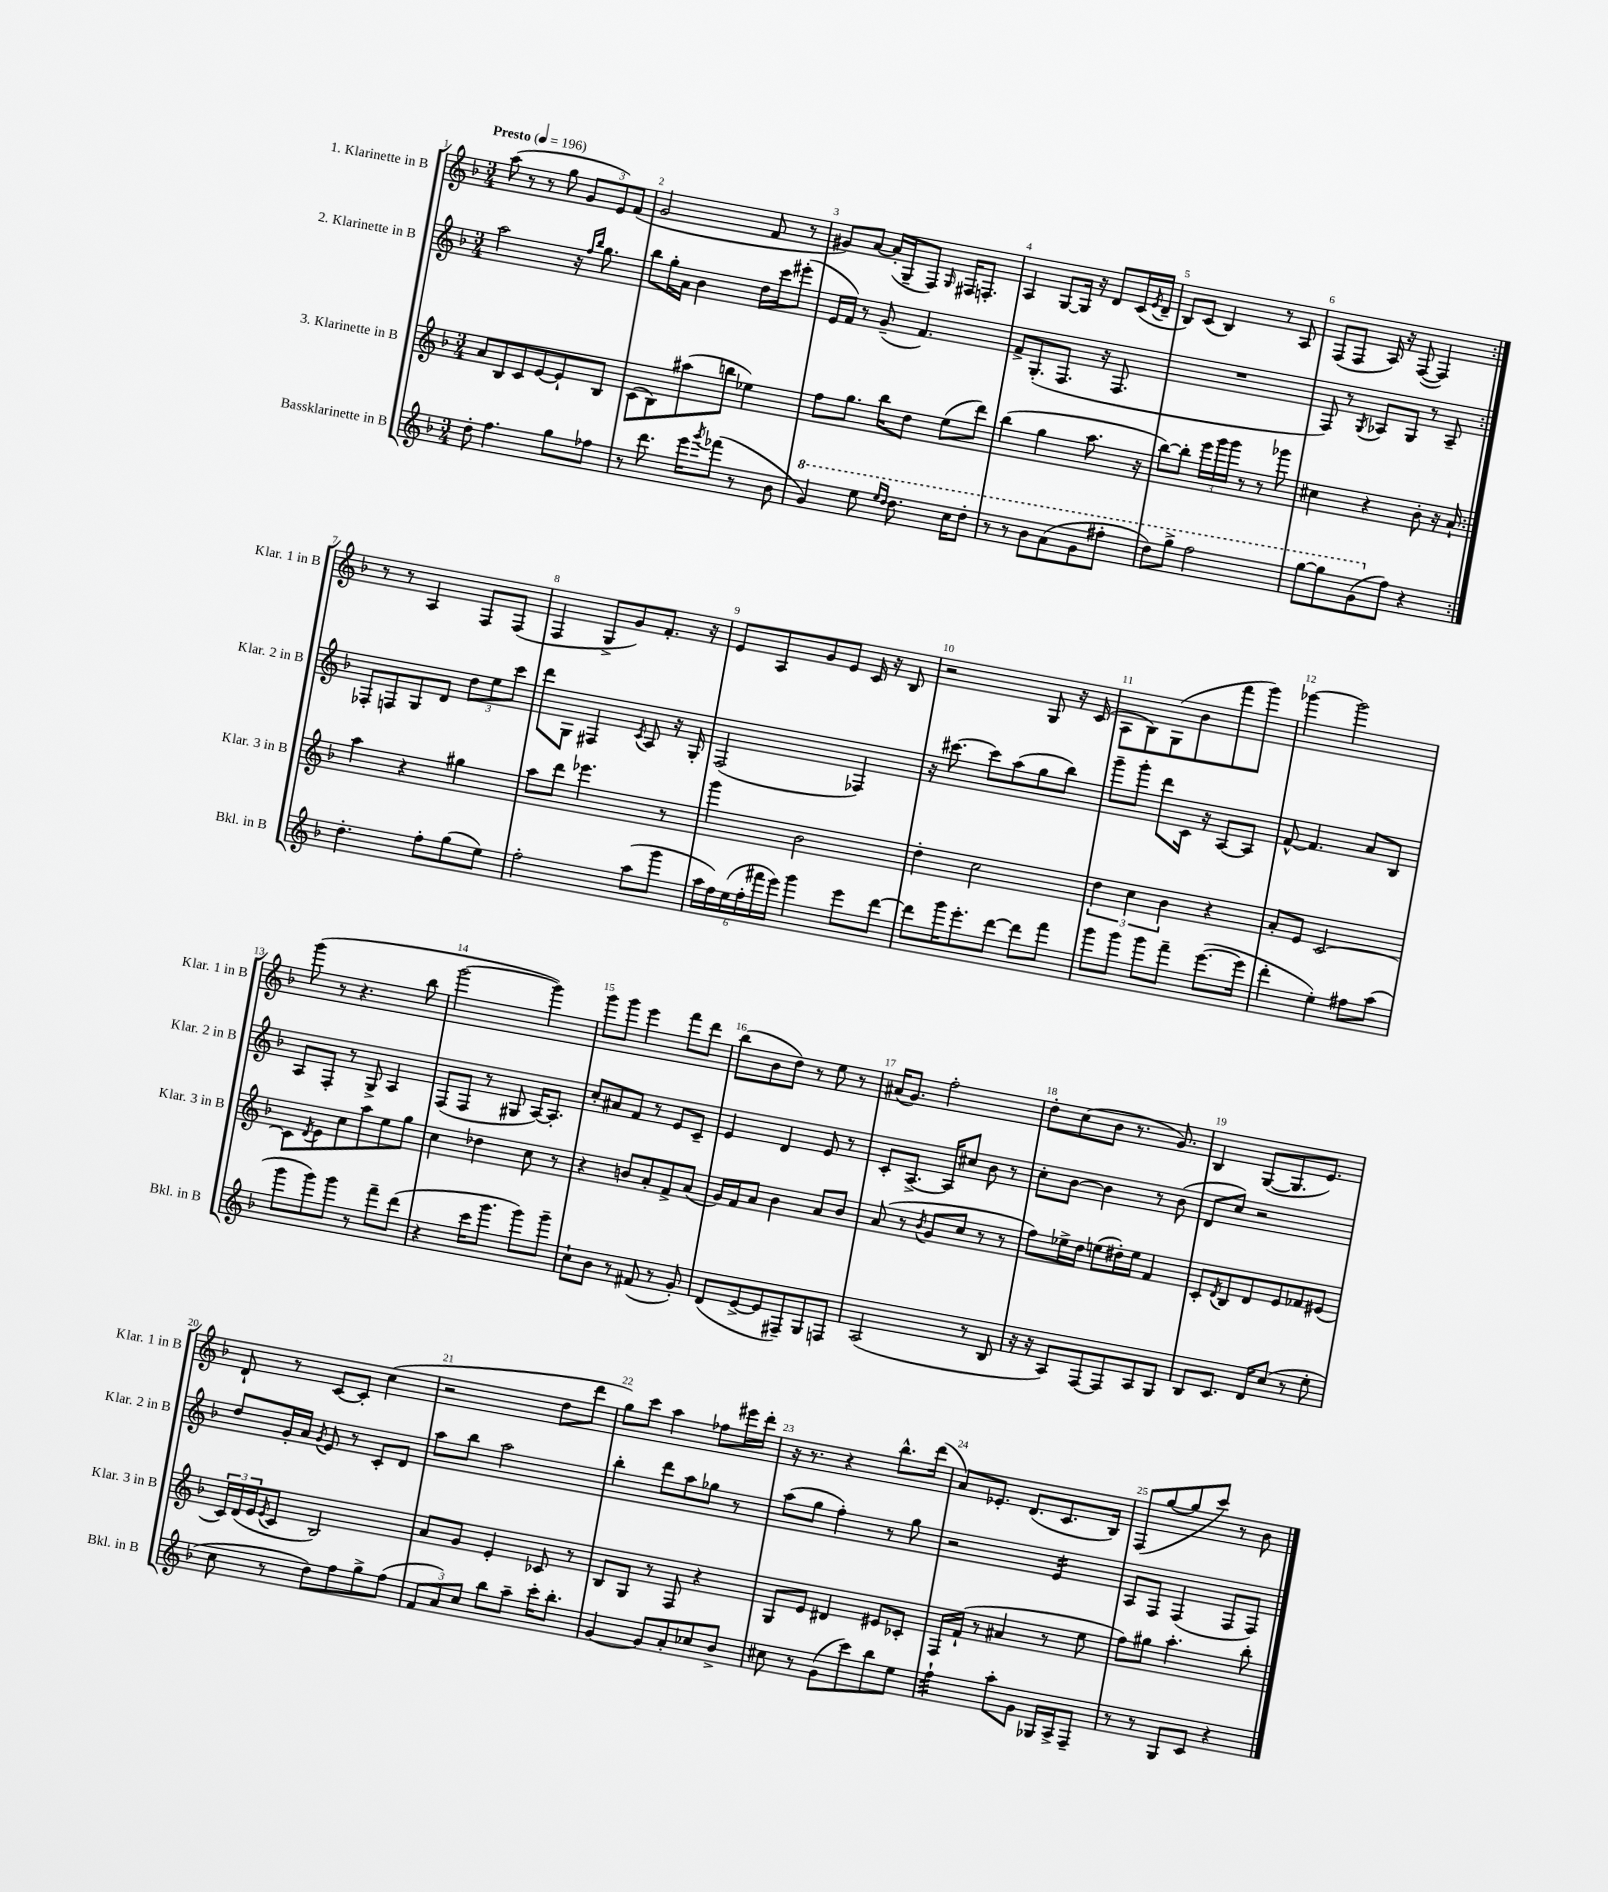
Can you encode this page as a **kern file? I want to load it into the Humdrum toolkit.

**kern	**kern	**kern	**kern
*staff4	*staff3	*staff2	*staff1
*clefG2	*clefG2	*clefG2	*clefG2
*k[b-]	*k[b-]	*k[b-]	*k[b-]
*M3/4	*M3/4	*M3/4	*M3/4
*MM196	*MM196	*MM196	*MM196
8dd'	8a	2aa	(8aa
4.ff	8B-	.	8r
.	8c	.	8r
.	[8e	.	8gg
8gg	8e`]	16r	12g
.	.	16qqff	.
.	.	16qqbb-	.
.	.	8.gg	.
.	.	.	12e)
8ff-	8B-	.	.
.	.	.	(12f
=	=	=	=
8r	(8c	8bb-	2g
8.ddd	8B-)	16gg'	.
.	.	16a	.
.	(8aa#	4b-	.
16eee	.	.	.
8qggg	.	.	.
(8fff-	8bb	.	.
8r	4ee-)	16dd	8f
.	.	16ccc	.
8b-	.	(8eee#'	8r
=	=	=	=
4gg)	8ff	16e	8g#)
.	.	16f)	.
.	8.gg	8r	[8a
8eee	.	(8g~	(16a']
.	16bb-	.	16G~
16qqeee	.	.	.
16qqddd	.	.	.
8.ddd	8dd	4.f)	8F)
.	.	.	16qqG
.	(8ee	.	16F#
16ccc	.	.	8.F'
8ddd'	8ddd)	.	.
=	=	=	=
8r	(4bb-	8f^	4A
8r	.	(8.G'	.
8bb-	4gg	.	[8G
.	.	8.F	.
(8aa	.	.	16G]
.	.	.	16r
8gg	8.aa	16r	8d
.	.	8.F	.
8fff#'	.	.	(16c
.	.	.	8qe
.	16r	.	16d~
=	=	=	=
8ddd)	[8bb-)	2.r	8B-)
8ggg^	8bb-']	.	(8c
2fff	24eee	.	4B-)
.	24ggg	.	.
.	24ggg	.	.
.	8r	.	.
.	8r	.	8r
.	8ggg-	.	8A
=	=	=	=
[8ggg	4cc#	8F)	(8F
8ggg]	.	8r	8F
.	.	8qG	.
(8gg	4r	8A-	16A)
.	.	.	16r
8ff)	.	8G	([8F
4r	8b-'	8r	4F])
.	16r	8A-~	.
.	16a`	.	.
=:|!	=:|!	=:|!	=:|!
4.dd'	4aa	8F-'	8r
.	.	8F	8r
.	4r	8G	4A
8ff'	.	8d	.
(8gg	4gg#	12dd	8F
.	.	12ee	.
8ee)	.	.	(8F
.	.	12ccc	.
=	=	=	=
2ff'	8aa	8ddd	4F
.	8ddd	8G	.
.	4.eee-	4F#	8G^
.	.	.	8g)
.	.	8qc	.
(8aa	.	8A	8.f'
8ggg	8r	16r	.
.	.	16G'	16r
=	=	=	=
24aa	4ggg	(2F	8e
24ff)	.	.	.
(24ee	.	.	.
24ff'	.	.	8A
24fff#	.	.	.
24eee)	.	.	.
4ggg	2b-	.	8g
.	.	.	8e
8eee	.	4F-)	16c
.	.	.	16r
[8ddd	.	.	8B-
=	=	=	=
8ddd]	4dd'	16r	2r
.	.	[8.ccc#	.
16ggg	.	.	.
8.eee'	.	.	.
.	2cc	8ccc#]	.
[8ddd	.	(8aa	.
8ddd]	.	8gg	8G
8fff	.	8bb-)	16r
.	.	.	(16c
=	=	=	=
8ggg	6dd	8ggg~	8A
8ggg	.	8ggg'	8B-)
.	6cc	.	.
8ggg	.	8ddd	(8G
.	6b-	.	.
8fff~	.	16c	8b-
.	.	16r	.
([8.eee	4r	[8A	8fff
.	.	8A]	8ggg)
16eee]	.	.	.
=	=	=	=
4ddd'	8a'	[8f^^	[4ggg-
.	8e	4.f]	.
4ee')	[2c	.	2ggg-]
8ff#	.	8a	.
(8aa	.	8B-	.
=	=	=	=
8ggg	8c]	8A	(8ggg
.	8qd	.	.
8ggg)	8e	8F'	8r
8ggg	8cc	8r	4.r
8r	8aa	8G^	.
8fff~	8ee	4A	.
(8ddd	8gg	.	8bb-
=	=	=	=
4r	4cc	(8F	[2ggg
.	.	8F	.
16ccc	4dd-	8r	.
8.ggg	.	.	.
.	.	8G#	.
8ggg)	8cc	[16A)	4ggg])
.	.	8.A']	.
8ggg~	8r	.	.
=	=	=	=
8cc`	4r	8cc'	8ggg
8b-	.	8a#	8ggg
8r	8b	8f	4eee
(8f#	8a'	8r	.
8r	8f^	8e	8fff
8g')	(8a	8c~	8ddd
=	=	=	=
(8d	16g)	4e	(8bb-
.	16f	.	.
[8e^	8a	.	8b-
8e]	4b-	4d	8dd)
8F#~)	.	.	8r
8G	8a	8e	8ee
8F	8b-	8r	8r
=	=	=	=
(2A	(8a	8c'	(16a#
.	.	.	8.g)
.	8r	[8.A^	.
.	8qb-	.	.
.	8g	.	2ff'
.	.	16A]	.
.	8cc	8cc#	.
8r	8r	8b-	.
8B-	8r	8r	.
=	=	=	=
16r	8ff)	8cc'	8dd'
16r	.	.	.
8A)	16ee-^	[8b-	(8cc
.	16dd	.	.
[8F	(8ee	4b-]	8b-
8F]	16dd#')	.	8.r
.	16ee	.	.
8A	4f	8r	.
.	.	.	8.g)
8G	.	(8b-	.
=	=	=	=
8B-	8c'	8d	4B-
.	8qd	.	.
8.c	8B-	8cc)	.
.	8d	2r	([8G
16d	.	.	.
(8cc	8e	.	8.G]
8r	8f-	.	.
.	.	.	8.e)
8ee'	(8e#	.	.
=	=	=	=
8cc	24c)	8dd	8d`
.	(24d	.	.
.	24e	.	.
.	8qe	.	.
8r	8c	16g'	8r
.	.	16a	.
.	.	8qg	.
8dd)	2B-)	8e	[8c
8ff	.	8r	8c']
8gg^	.	8c'	(4cc
(8ff	.	8d	.
=	=	=	=
12f	8a	8aa	2r
12a)	.	.	.
.	8g	8bb-	.
12cc	.	.	.
8bb-	4e'	2aa	.
8aa~	.	.	.
16ccc'	8c-	.	8dd
8.bb-'	.	.	.
.	8r	.	8ddd
=	=	=	=
[4g	8B-	4bb-'	8gg)
.	8G	.	8ccc
8g]	8r	8ddd	4aa
8a'	8F	8aa	.
8cc-	4r	8gg-	8ff-
8b-^	.	8r	16eee#
.	.	.	16ddd'
=	=	=	=
8cc#	8G	(8aa	16r
.	.	.	8.r
8r	8e	8gg	.
(8g	4d#	4ff')	4r
8ccc)	.	.	.
8bb-	8e#	8r	8.bb-^^
8ee	8c-'	8gg	.
.	.	.	(16ddd
=	=	=	=
4ff`	16F	2r	8a)
.	(16f`	.	.
.	8r	.	8.e-'
8aa'	4a#	.	.
.	.	.	(8.d
8g	.	.	.
16G-	8r	4e	8.c
16A^	.	.	.
8F~	8ee	.	.
.	.	.	16B-)
=	=	=	=
8r	8ff)	8A	(8F
8r	8gg#	8F	[8gg
8G	4.aa'	(4F	8gg]
8c	.	.	8ccc)
4r	.	8F	8r
.	8bb-'	8F)	8b-
==	==	==	==
*-	*-	*-	*-
